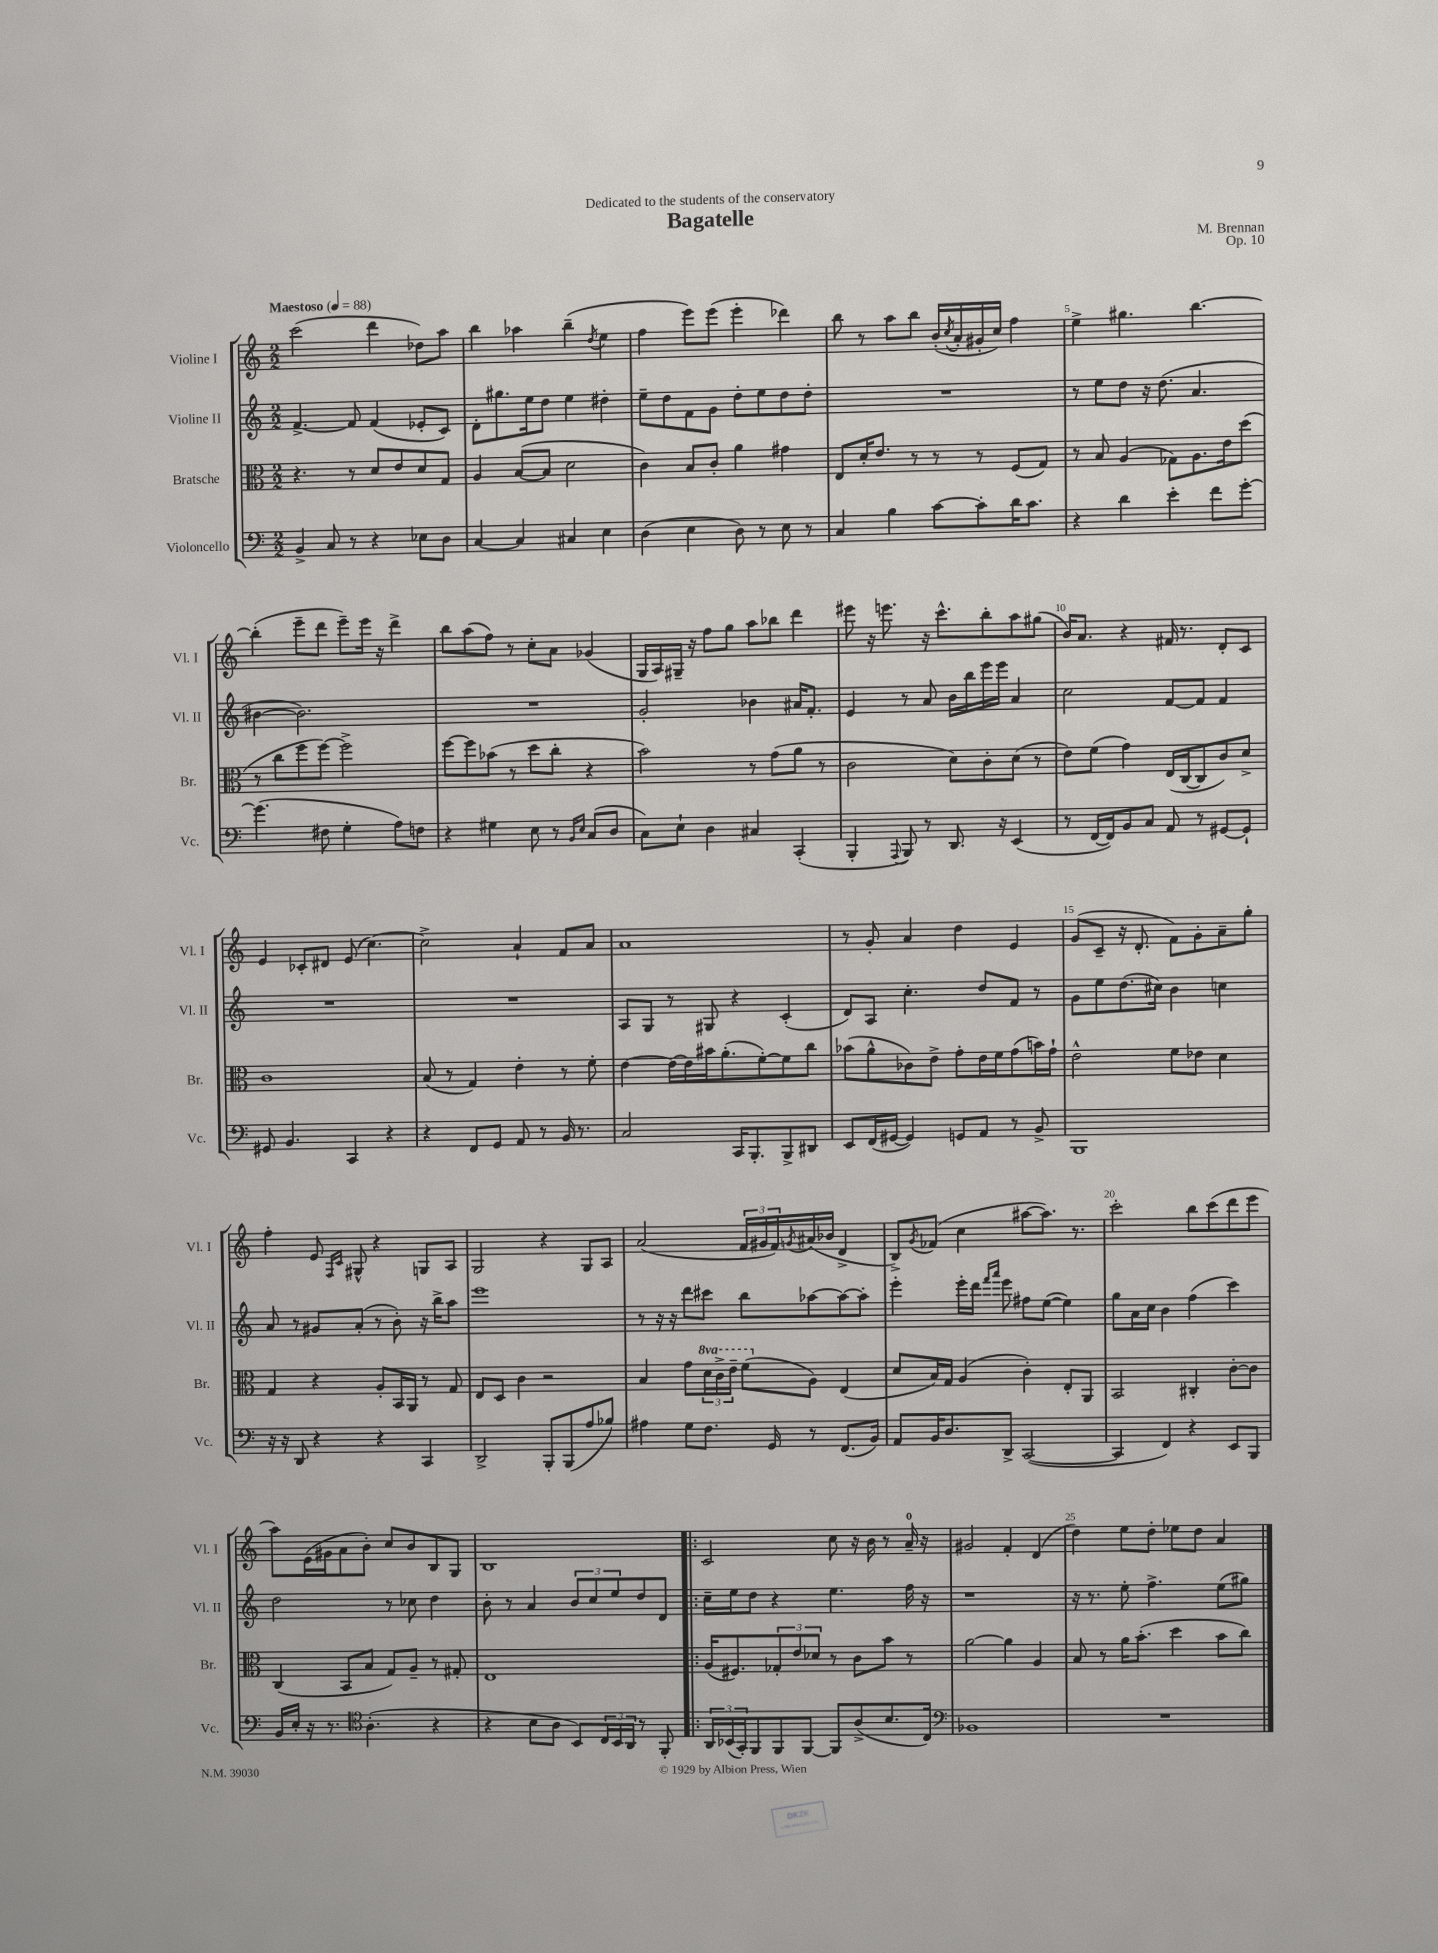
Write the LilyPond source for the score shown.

\header { title = "Bagatelle" composer = "M. Brennan" dedication = "Dedicated to the students of the conservatory" opus = "Op. 10" }
<<
\new StaffGroup <<
\new Staff = "s0" \with { instrumentName = "Violine I" shortInstrumentName = "Vl. I" } {
    \clef treble \key c \major \numericTimeSignature \time 2/2 \tempo "Maestoso" 4 = 88
    c'''2( d'''4 des''8) a''8 |
    b''4 aes''4 b''4--( \acciaccatura { d''8 } e''4 |
    f''4 e'''8) e'''8( e'''4-. des'''4) |
    b''8 r8 a''8 b''8 b'16-.( \acciaccatura { c''8 } a'16-. gis'16-. c''16) f''4 |
    e''4-> gis''4. b''4.~ |
    b''4-.( e'''8-- d'''8 e'''8--) e'''16 r16 d'''4-> |
    b''8 a''8( f''8) r8 c''8-. a'8 ges'4( |
    g16 a16) gis16-- r16 f''8 g''8 a''8 bes''8 d'''4 |
    eis'''8 r16 e'''8. r16 c'''8.-^ b''8-. a''8 gis''8( |
    b'16) a'8. r4 fis'16 r8. d'8-. c'8 |
    e'4 ces'8-. dis'8 e'8( c''4.~) |
    c''2-> a'4-! f'8 a'8 |
    a'1 |
    r8 g'8-. a'4 d''4 e'4 |
    g'8( c'8-- r16 d'8.-. f'8) g'8-. a'8-- g''8-. |
    f''4-. e'8 \grace { f16 c'16 } gis8-^ r4 g8 a8 |
    g2 r4 g8 a8 |
    a'2( \tuplet 3/2 { f'16 gis'16 f'16) } \acciaccatura { g'8 } ais'16( bes'16 d'4-> |
    b8->) \acciaccatura { g'8 } fes'8( c''4 ais''8~ ais''8.) r8. |
    c'''2-. b''8 c'''8( d'''8 e'''8 |
    a''8) e'16( gis'16 a'8 b'8-.) c''8 b'8 b8 g8 |
    b1 |
    \bar ".|:" c'2 c''8 r16 b'16 r8 a'16-0-- r16 |
    gis'2 f'4-. d'4( |
    d''4) e''8 d''8-. ees''8 d''8 a'4 \bar "|." |
}
\new Staff = "s1" \with { instrumentName = "Violine II" shortInstrumentName = "Vl. II" } {
    \clef treble \key c \major \numericTimeSignature \time 2/2
    f'4.~-> f'8 f'4( ees'8-. c'8) |
    d'8-. gis''8. e''16 d''8 e''4 dis''4-. |
    e''8-- d''8 f'8 g'8 d''8-. e''8 d''8 d''8-. |
    R1 |
    r8 e''8 d''8 r16 d''8.( a'4. |
    bis'4~ bis'2.) |
    R1 |
    g'2-. bes'4 ais'16 f'8.-. |
    e'4 r8 a'8 b'16 b''16 e'''16 e'''16 a'4 |
    c''2 f'8~ f'8 f'4 |
    R1 |
    R1 |
    a8 g8 r8 gis8 r4 c'4-.( |
    d'8) a8 c''4.-. d''8 f'8 r8 |
    g'8 e''8 d''8.( cis''16) b'4 c''4 |
    a'8 r8 gis'8 a'8-.( r8 b'8-.) r16 b''16-> a''8 |
    e'''1 |
    r8 r16 r16 d'''8 cis'''8 b''8 aes''8~ aes''8~ aes''8-. |
    e'''4-. e'''16-. d'''16 \grace { f'''16 a'''16 } e'''8 fis''8 e''8~( e''4) |
    g''8 a'16 c''16 b'4 f''4( c'''4) |
    d''2 r8 ces''8 d''4 |
    b'8-. r8 a'4 \tuplet 3/2 { b'8 c''8 e''8 } d''8 d'8 |
    \bar ".|:" c''16-- e''16 d''8 r4 e''4. f''16 r16 |
    r1 |
    r16 r8. e''8-. f''4.-> e''8( gis''8) \bar "|." |
}
\new Staff = "s2" \with { instrumentName = "Bratsche" shortInstrumentName = "Br." } {
    \clef alto \key c \major \numericTimeSignature \time 2/2 \set Staff.ottavationMarkups = #ottavation-simple-ordinals
    r4. r8 d'8 e'8 d'8 g8 |
    a4 b8~( b8 d'2 |
    c'4) b8 c'8-. a'4 gis'4 |
    e8 d'16-. e'8. r8 r8 r8 f8( g8) |
    r8 b8 a4( ges8) a8. e'16 d''8( |
    r8 c''8 f''8 f''8~) f''2-> |
    f''8~ f''8 bes'8( r8 d''8 c''8-. r4 |
    b'2) r8 g'8( a'8 r8 |
    c'2 d'8) c'8-. d'8( r8 |
    e'8) f'8( g'4) e16( c16~ c8 c'8) d'8-> |
    c'1 |
    b8( r8 g4) e'4-. r8 f'8-. |
    e'4~ e'16~ e'16 bis'16 a'8.-.( f'8~-.) f'8 c''8 |
    bes'8( a'8-^ ces'8) e'8-> g'8-. e'16 f'16 g'8( b'16) g'16-! |
    e'2-^ f'8 ees'8 d'4 |
    g4 r4 a8-. b,16 a,16 r8 g8 |
    e8 d8 c'4 r2 |
    b4 g'8 \tuplet 3/2 { \ottava #1 d''16 c''16-> e''16-- } f''8( \ottava #0 a8) e4( |
    d'8 b16) g16 a4( c'4-.) e8-. a,8 |
    b,2 cis4-. c'8~-. c'8 |
    c4( b,8 b8 g8) a8-- r8 gis8-. |
    e1 |
    \bar ".|:" a16( fis8.) \tuplet 3/2 { ges8-. e'8 des'8 } r8 c'8 b'8 r8 |
    a'2~ a'4 a4 |
    b8 r8 a'16 b'8.-.( d''4 b'8 c''8) \bar "|." |
}
\new Staff = "s3" \with { instrumentName = "Violoncello" shortInstrumentName = "Vc." } {
    \clef bass \key c \major \numericTimeSignature \time 2/2
    b,4-> c8 r8 r4 ees8 d8 |
    c4~ c4 cis4 e4 |
    d4( e4 d8) r8 e8 r8 |
    c4 b4 c'8~ c'8-. d'16 c'8. |
    r4 d'4 e'4-. f'8 g'8~-. |
    g'4.( fis8 g4-. a8) f8 |
    r4 gis4 e8 r8 \grace { b,16 e16 } c8( d8 |
    c8) e8-! d4 cis4 c,4-.( |
    b,,4-. \appoggiatura { a,,8 } b,,8) r8 d,8. r16 e,4( |
    r8 f,16~ f,16) b,8 c8 a,8 r8 gis,8~ gis,8-! |
    gis,8 b,4. c,4 r4 |
    r4 f,8 g,8 a,8 r8 b,16 r8. |
    c2 c,16 b,,8.-. b,,8-> dis,8 |
    e,8 f,16( gis,16~ gis,4) g,8 a,8 r8 b,8-> |
    b,,1 |
    r16 r16 d,8 r4 r4 c,4 |
    d,2-> b,,8-. b,,8( a8 bes8) |
    ais4 g8 f8. g,16 r8 f,8.( b,16) |
    a,8 b,16 d8. d,8-> c,2~( |
    c,4 f,4) r4 e,8 b,,8 |
    b,16 e16-. r16 r8. \clef tenor a4.-.( r4 |
    r4 b8 a8 b,8) \tuplet 3/2 { c16 b,16 a,16 } r8 f,8-. |
    \bar ".|:" \tuplet 3/2 { a,16 bes,16( g,16-.) } f,8 f,8 f,8~ f,8 a8->( b8. c16) |
    \clef bass bes,1 |
    R1 \bar "|." |
}
>>
>>
\layout { \context { \Score \override BarNumber.break-visibility = ##(#f #t #t) barNumberVisibility = #(every-nth-bar-number-visible 5) } }
